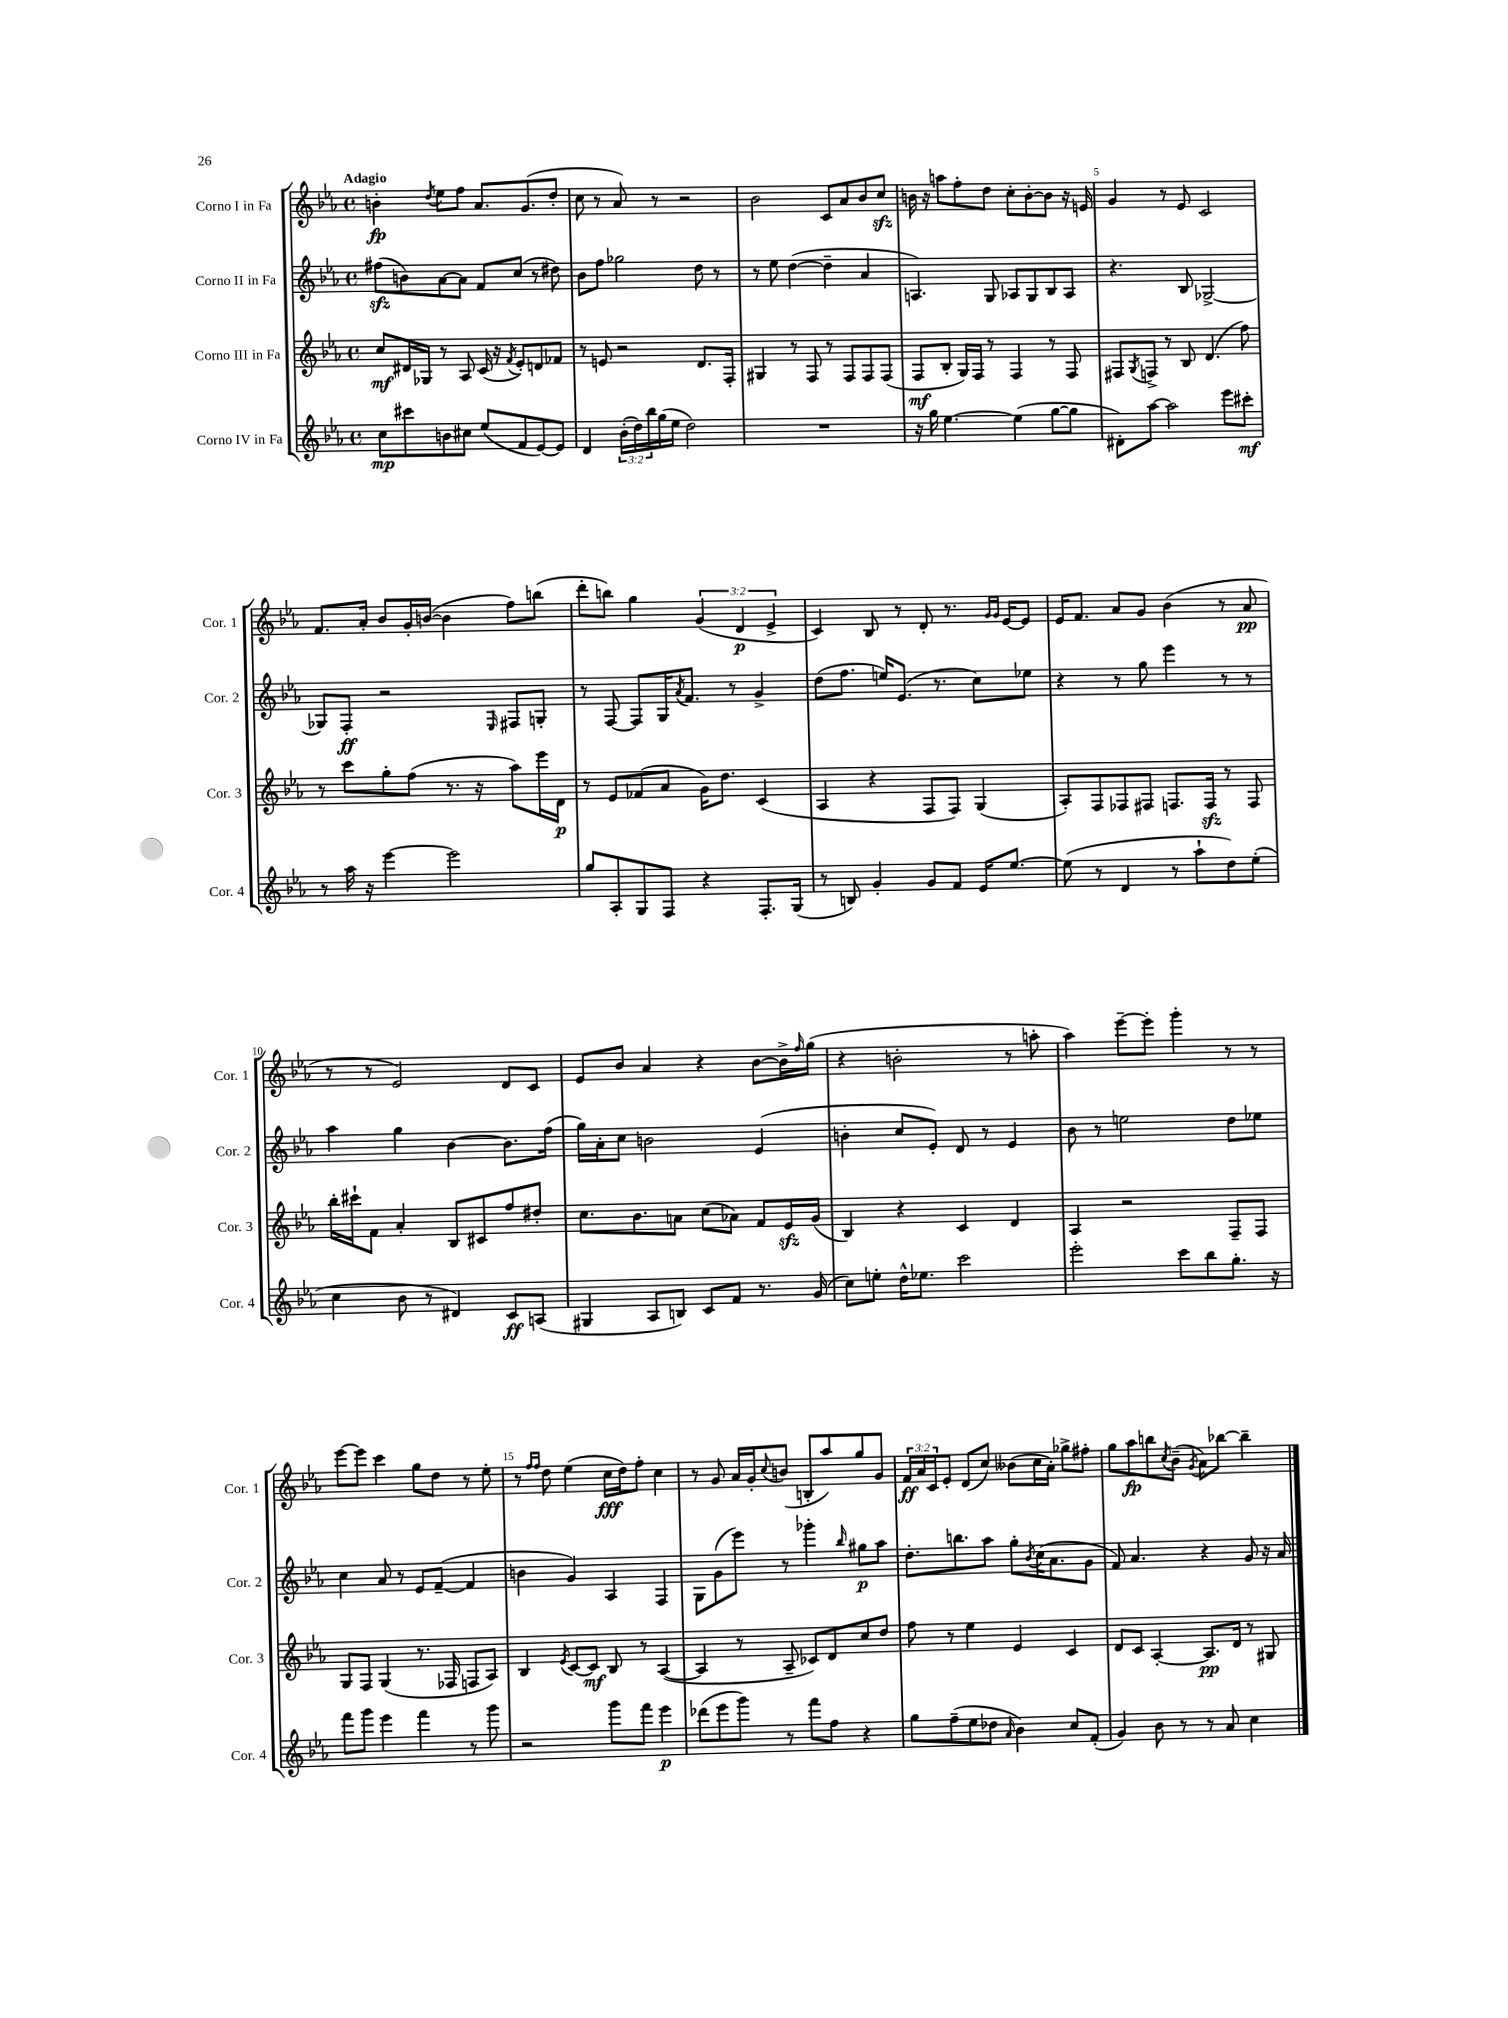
<<
\new StaffGroup <<
\new Staff = "s0" \with { instrumentName = "Corno I in Fa" shortInstrumentName = "Cor. 1" } {
    \clef treble \key ees \major \defaultTimeSignature \time 4/4 \override Staff.TupletNumber.text = #tuplet-number::calc-fraction-text \tempo "Adagio"
    b'4-.\fp \acciaccatura { d''8 } ees''8 f''8 aes'8. g'8.( d''8-. |
    c''8 r8 aes'8) r8 r2 |
    bes'2 c'8 aes'8 bes'8 c''8\sfz |
    b'16 r16 a''8 f''8-. d''8 c''8-. b'8~-. b'8 r16 e'16 |
    g'4 r8 ees'8 c'2 |
    f'8. aes'16-. bes'8 g'16-. b'16~( b'4 f''8) b''8( |
    d'''8-. b''8) g''4 \tuplet 3/2 { g'4( d'4\p ees'4-> } |
    c'4) bes8 r8 d'8-. r8. \grace { g'16 g'16 } ees'16~ ees'8 |
    ees'16 f'8. aes'8 g'8 bes'4( r8 aes'8\pp |
    r8 r8 ees'2) d'8 c'8 |
    ees'8 bes'8 aes'4 r4 bes'8~ bes'16-> \grace { f''16 } g''16( |
    r4 b'2-. r8 a''8-. |
    aes''4) ees'''8~-- ees'''8-. g'''4-. r8 r8 |
    ees'''8~ ees'''8 c'''4 g''8 d''8 r8 ees''8-. |
    r8 \grace { f''16 f''16 } d''8 ees''4( c''16\fff d''16) f''8-. c''4 |
    r8 g'8 aes'16 g'16-. \appoggiatura { c''8 } b'8( b8-. aes''8) g''8 g'8 |
    \tuplet 3/2 { f'16\ff aes'16 c'16 } ees'8-. d'8( c''8) beses'8( c''16 aes'16-.) ges''8-> fis''8-. |
    g''8 aes''8\fp b''8 \acciaccatura { c''8 } bes'8--( \acciaccatura { g'8 } aes'8) bes''8~ bes''4-- \bar "|." |
}
\new Staff = "s1" \with { instrumentName = "Corno II in Fa" shortInstrumentName = "Cor. 2" } {
    \clef treble \key ees \major \defaultTimeSignature \time 4/4
    fis''8\sfz( b'8) aes'8~ aes'8 f'8 c''8( r8 dis''8) |
    bes'8 f''8 ges''2 d''8 r8 |
    r8 ees''8 d''4~( d''4-- aes'4 |
    a4.) g8 aes8 g8 bes8 aes8 |
    r4. bes8 ges2~-> |
    ges8 f8-.\ff r2 \grace { ees16 } fis8 g8-. |
    r8 f8~ f8 g16 \acciaccatura { aes'8 } f'8. r8 g'4-> |
    d''8( f''8. e''16) ees'8.( r8. c''8) ees''8 |
    r4 r8 g''8 ees'''4 r8 r8 |
    aes''4 g''4 bes'4~ bes'8. f''16( |
    g''16) aes'16-. c''8 b'2 ees'4( |
    b'4-. c''8 ees'8-.) d'8 r8 ees'4 |
    bes'8 r8 e''2 d''8 ees''8 |
    c''4 aes'8 r8 ees'8 f'8~--( f'4 |
    b'4 g'4) aes4 f4 |
    g8 g'8( ees'''8) r8 ges'''4-. \grace { bes''16 } gis''8\p aes''8 |
    d''8.-. b''8. aes''8 g''8-. \acciaccatura { bes'8 } c''16( aes'8. g'8 |
    f'8) aes'4. r4 g'8 r16 aes'16 \bar "|." |
}
\new Staff = "s2" \with { instrumentName = "Corno III in Fa" shortInstrumentName = "Cor. 3" } {
    \clef treble \key ees \major \defaultTimeSignature \time 4/4
    c''8\mf dis'16 ges16 r8 aes8 c'16( r16 \acciaccatura { f'8 } ees'8-.) d'8 fes'8 |
    r8 e'8 r2 d'8. f16-. |
    gis4 r8 f8 r8 f8 f8 f8( |
    f8\mf bes8-. g16) f16 r8 f4 r8 f8 |
    fis8 \acciaccatura { g8 } f8-> r8 bes8 d'4.( f''8) |
    r8 c'''8 g''8-. f''8( r8. r16 aes''8) ees'''16 d'16\p |
    r8 ees'8 fes'8( aes'8 g'16) d''8. c'4( |
    aes4 r4 f8 f8) g4( |
    aes8-.) f8 fes8 fis8 f8. f16\sfz r8 f8 |
    bes''16-. cis'''16-! f'8 aes'4-. bes8 cis'8 f''8 dis''8-. |
    c''8. bes'8. a'8 c''8( aes'8) f'8 ees'16\sfz g'16( |
    bes4) r4 c'4 d'4 |
    aes4 r2 f8-- f8 |
    g8 f8 g4( r8. fes16 f8 aes8) |
    bes4 \acciaccatura { ees'8 } c'8~ c'8\mf bes8 r8 aes4~( |
    aes4 r8 aes8-- ces'8) d'8 c''8 d''8 |
    f''8 r8 ees''4 ees'4 c'4 |
    d'8 c'8 aes4~-. aes8.\pp d'16 r8 gis8 \bar "|." |
}
\new Staff = "s3" \with { instrumentName = "Corno IV in Fa" shortInstrumentName = "Cor. 4" } {
    \clef treble \key ees \major \defaultTimeSignature \time 4/4 \override Staff.TupletNumber.text = #tuplet-number::calc-fraction-text
    c''8\mp cis'''8 b'8 cis''8 ees''8( f'8 ees'8~) ees'8 |
    d'4 \tuplet 3/2 { bes'16-.( d''16) bes''16 } g''16( ees''16 d''2) |
    R1 |
    r16 g''16 ees''4.~ ees''4( g''8~ g''8 |
    dis'8-.) aes''8~ aes''2 ees'''8 cis'''8-.\mf |
    r8 aes''16 r16 ees'''4~ ees'''2 |
    g''8 aes8-. g8 f8 r4 f8.-. g16( |
    r8 b8) g'4-. g'8 f'8 ees'16 ees''8.~ |
    ees''8( r8 d'4 r8 aes''8-! d''8) ees''8-.( |
    c''4 bes'8 r8 dis'4) c'8\ff a8( |
    gis4 aes8 b8) c'8 f'8 r8. g'16( |
    c''8) e''8-. d''16-^ ees''8. c'''2 |
    ees'''2-. c'''8 bes''8 g''8.-. r16 |
    f'''8 g'''8 ees'''4 f'''4 r8 g'''8 |
    r2 g'''8 f'''8 ees'''4\p |
    des'''8( ees'''8 g'''8) r8 f'''8 f''8 r4 |
    g''8 f''8--( ees''8 des''8 \grace { aes'16 } bes'4) c''8 f'8-.( |
    g'4) bes'8 r8 r8 aes'8 c''4 \bar "|." |
}
>>
>>
\layout { \context { \Score \override BarNumber.break-visibility = ##(#f #t #t) barNumberVisibility = #(every-nth-bar-number-visible 5) } }
